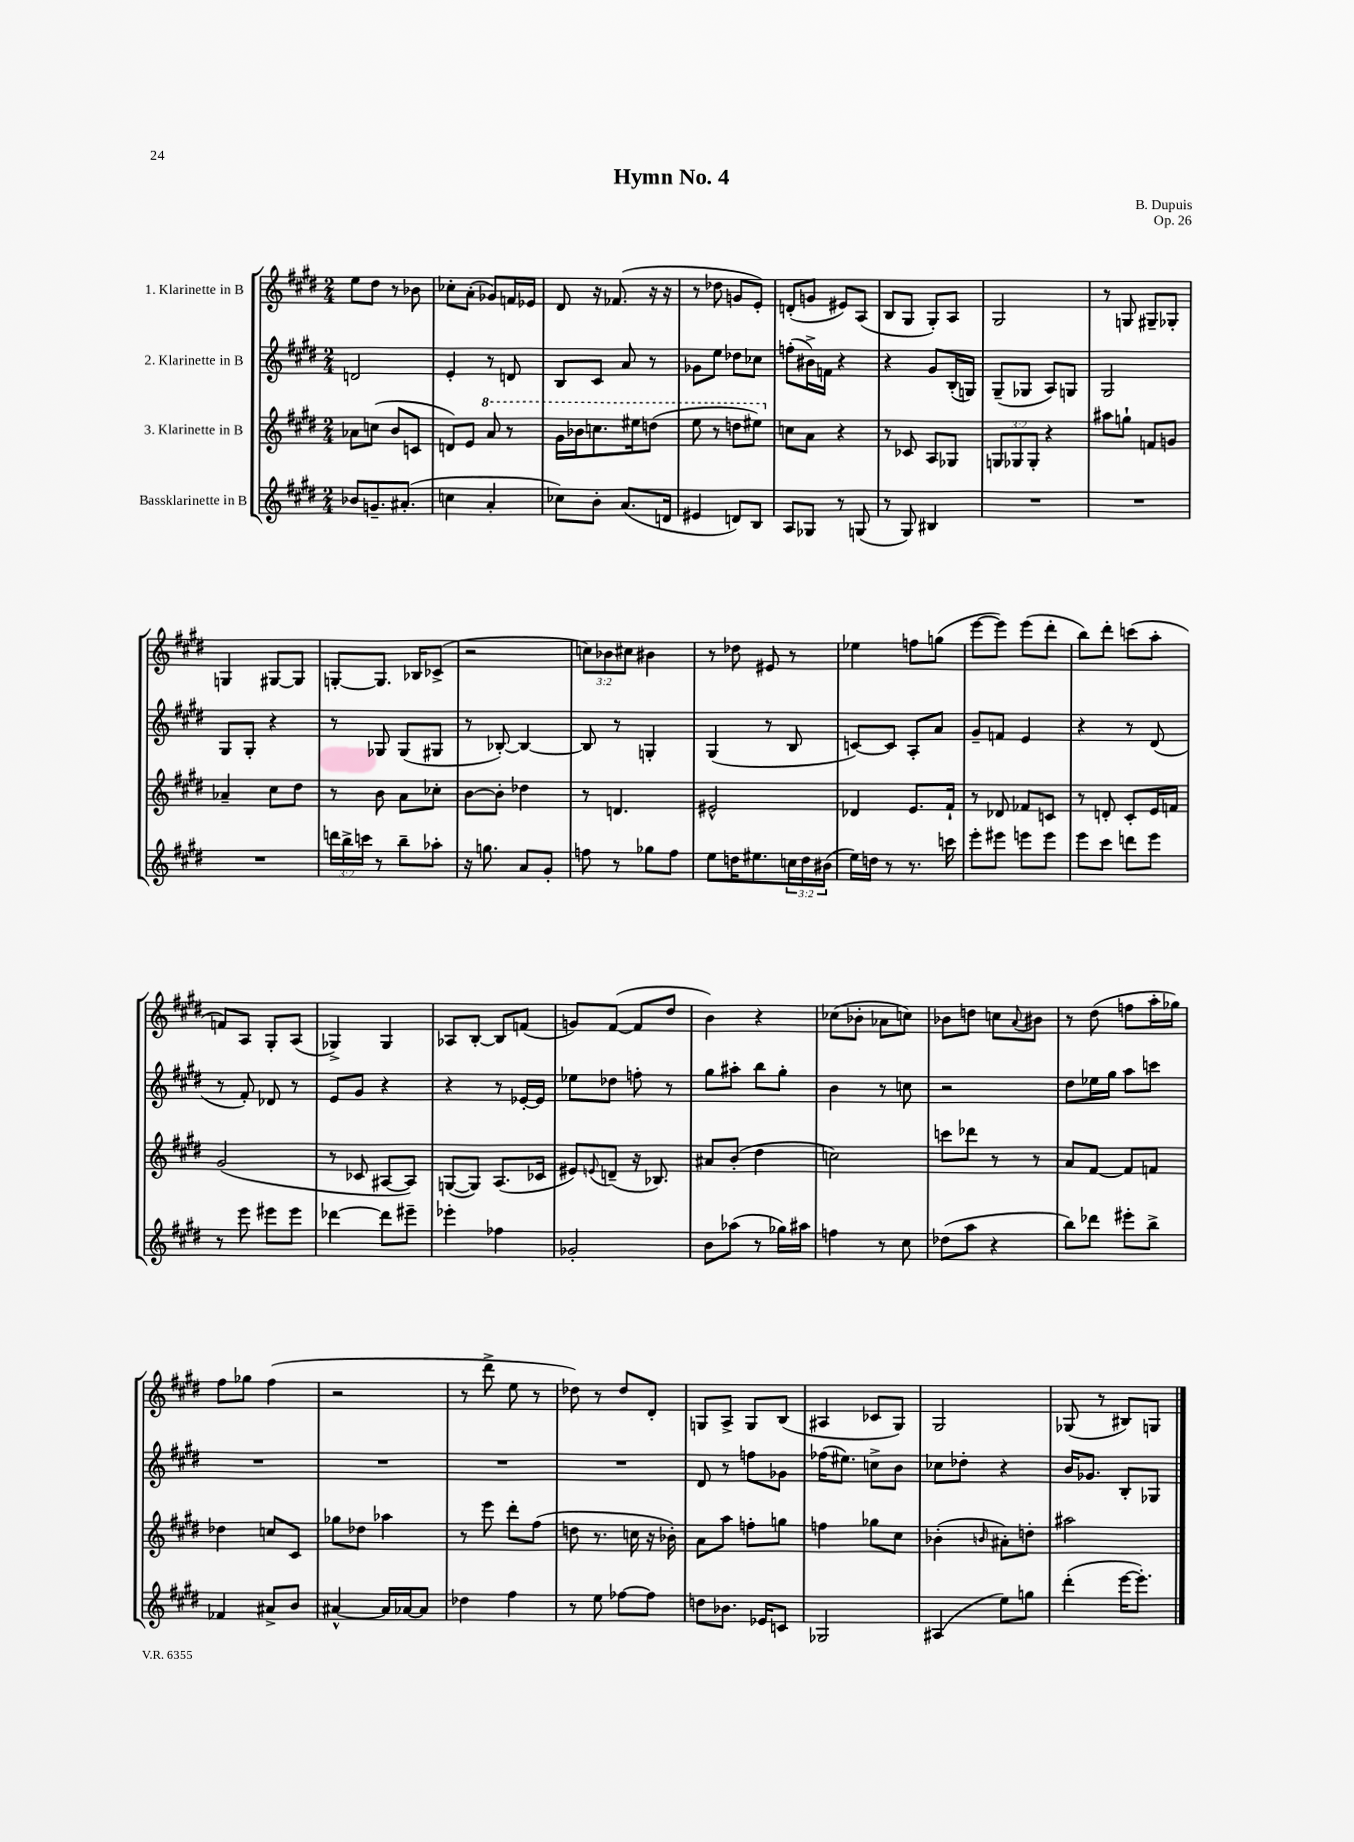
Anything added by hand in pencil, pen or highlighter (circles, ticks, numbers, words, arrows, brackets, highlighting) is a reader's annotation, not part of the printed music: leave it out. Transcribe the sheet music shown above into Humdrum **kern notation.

**kern	**kern	**kern	**kern
*staff4	*staff3	*staff2	*staff1
*clefG2	*clefG2	*clefG2	*clefG2
*k[f#c#g#d#]	*k[f#c#g#d#]	*k[f#c#g#d#]	*k[f#c#g#d#]
*M2/4	*M2/4	*M2/4	*M2/4
8b-	8a-	2d	8ee
8.g~	(8cc	.	8dd#
.	8b	.	8r
(8.a#'	.	.	.
.	8c	.	8b-
=	=	=	=
4cc	8d)	4e'	8cc-'
.	8e	.	(8a'
4a'	8aa	8r	8g-)
.	8r	8d	16f
.	.	.	16e-
=	=	=	=
8cc-)	16gg#	8B	8d#
.	16bb-	.	.
8b'	8.ccc	8c#	16r
.	.	.	(8.f-
(8.a	.	8a	.
.	16eee#	.	.
.	(8ddd	8r	16r
16d	.	.	16r
=	=	=	=
4e#	8eee	8g-	8r
.	8r	8ee	8dd-
8d)	8ddd	8dd-	8g
8B	8eee#)	8cc-	8e')
=	=	=	=
8A	8cc	(8ff'	(8d'
8G-	8a	16b#^)	8g
.	.	16f	.
8r	4r	4r	8e#)
(8G	.	.	(8A
=	=	=	=
8r	8r	4r	8B
8G#)	8c-	.	8G#
4B#	8A	8g#	8G#')
.	8G-	(16B'	8A
.	.	16G)	.
=	=	=	=
2r	12G	(8G#~	2G#
.	12G-	.	.
.	.	8G-	.
.	12G-'	.	.
.	4r	8A)	.
.	.	8G	.
=	=	=	=
2r	8aa#	2G#	8r
.	8gg`	.	8G
.	8f	.	8G#~
.	8g	.	8G-'
=	=	=	=
2r	4a-~	8G#	4G
.	.	8G#'	.
.	8cc#	4r	[8G#
.	8dd#	.	8G#]
=	=	=	=
24ddd	8r	8r	[8G'
24bb^	.	.	.
24ccc	.	.	.
8r	8b	8G-	8.G]
8bb~	8a	(8G-	.
.	.	.	16B-
8aa-'	8cc-'	8G#	(8c-^
=	=	=	=
16r	[8b	8r	2r
8.gg	.	.	.
.	8b']	[8B-')	.
8a	4dd-	4B-_	.
8g#'	.	.	.
=	=	=	=
8ff	8r	8B-]	12cc)
.	.	.	12b-
8r	4.d	8r	.
.	.	.	12cc#
8gg-	.	4G'	4b#
8ff	.	.	.
=	=	=	=
8ee	2e#^^	(4G#	8r
16dd	.	.	8dd-
8.ee#	.	.	.
.	.	8r	8e#
24cc	.	8B	8r
24dd	.	.	.
(24b#	.	.	.
=	=	=	=
16ee)	4d-	[8c)	4ee-
16dd	.	.	.
8r	.	8c]	.
8.r	8.e	8A'	8ff
.	.	8a	(8gg
16ccc	16f#`	.	.
=	=	=	=
8eee'	8r	8g#~	[8eee
8eee#	8d-	8f	8eee])
8eee	8f-	4e	(8eee
8eee	8c	.	8ddd#'
=	=	=	=
8eee	8r	4r	8bb)
8ccc#	8d'	.	8ddd#'
8ddd	8c#'	8r	(8ccc
8eee	16e	(8d#	8aa'
.	16f	.	.
=	=	=	=
8r	(2g#	8r	8f)
8eee	.	8f#')	8A
8eee#	.	8d-	8G#'
8eee#	.	8r	(8A
=	=	=	=
[4ddd-	8r	8e	4G-^)
.	8c-	8g#	.
8ddd-]	[8A#	4r	4G-
8eee#~	8A#])	.	.
=	=	=	=
4eee-'	([8G	4r	8A-
.	8G])	.	[8B'
4ff-	(8.A	8r	8B]
.	.	[16e-'	(8f
.	16c-	16e-]	.
=	=	=	=
2g-'	8e#)	8ee-	8g)
.	8qqe	.	.
.	(8d~	8dd-	([8f#
.	16r	8ff'	8f#]
.	8.B-)	.	.
.	.	8r	8dd#
=	=	=	=
8b	8a#	8gg#	4b)
(8aa-	(8b'	8aa#'	.
8r	4dd#	8bb	4r
16gg-)	.	8gg#'	.
16aa#	.	.	.
=	=	=	=
4ff	2cc)	4b	(8cc-
.	.	.	8b-'
8r	.	8r	8a-
8cc#	.	8cc	8cc)
=	=	=	=
(8dd-	8ccc	2r	8b-
8aa	8ddd-	.	8dd
4r	8r	.	8cc
.	.	.	8qqa
.	8r	.	8b#
=	=	=	=
8bb)	8a	8dd#	8r
8ddd-	[8f#	16ee-	(8dd#
.	.	16gg#	.
8eee#'	8f#]	8aa	8ff
8bb^	8f	8ccc	16aa'
.	.	.	16gg-)
=	=	=	=
4f-	4dd-	2r	8ff#
.	.	.	8gg-
8a#^	8cc	.	(4ff#
8b	8c#	.	.
=	=	=	=
[4a#^^	8gg-	2r	2r
.	8dd-	.	.
16a#]	4aa-	.	.
[16a-	.	.	.
8a-]	.	.	.
=	=	=	=
4dd-	8r	2r	8r
.	8eee	.	8ddd#^
4ff#	8ddd#'	.	8ee
.	(8ff#	.	8r
=	=	=	=
8r	8dd	2r	8dd-)
8ee	8.r	.	8r
[8ff-	.	.	8dd-
.	16cc	.	.
8ff-]	16r	.	8d#'
.	16b-')	.	.
=	=	=	=
8dd	8a	8d#	8G
8.b-	8aa	8r	8A^
.	8ff'	8ff	8G
16e-	.	.	.
8c	8gg	8g-	(8B
=	=	=	=
2G-	4ff	(16ff-	4A#
.	.	8.ee#)	.
.	8gg-	8cc^	8c-
.	8cc#	8b	8G#)
=	=	=	=
(4A#	(4b-'	8cc-	2G#
.	.	8dd-'	.
.	16qqb	.	.
8ee)	8a#')	4r	.
8gg	8dd'	.	.
=	=	=	=
(4ddd#'	2aa#	16b	(8G-
.	.	8.g-	.
.	.	.	8r
[16eee	.	8B'	8B#)
8.eee'])	.	.	.
.	.	8G-	8G
==	==	==	==
*-	*-	*-	*-
